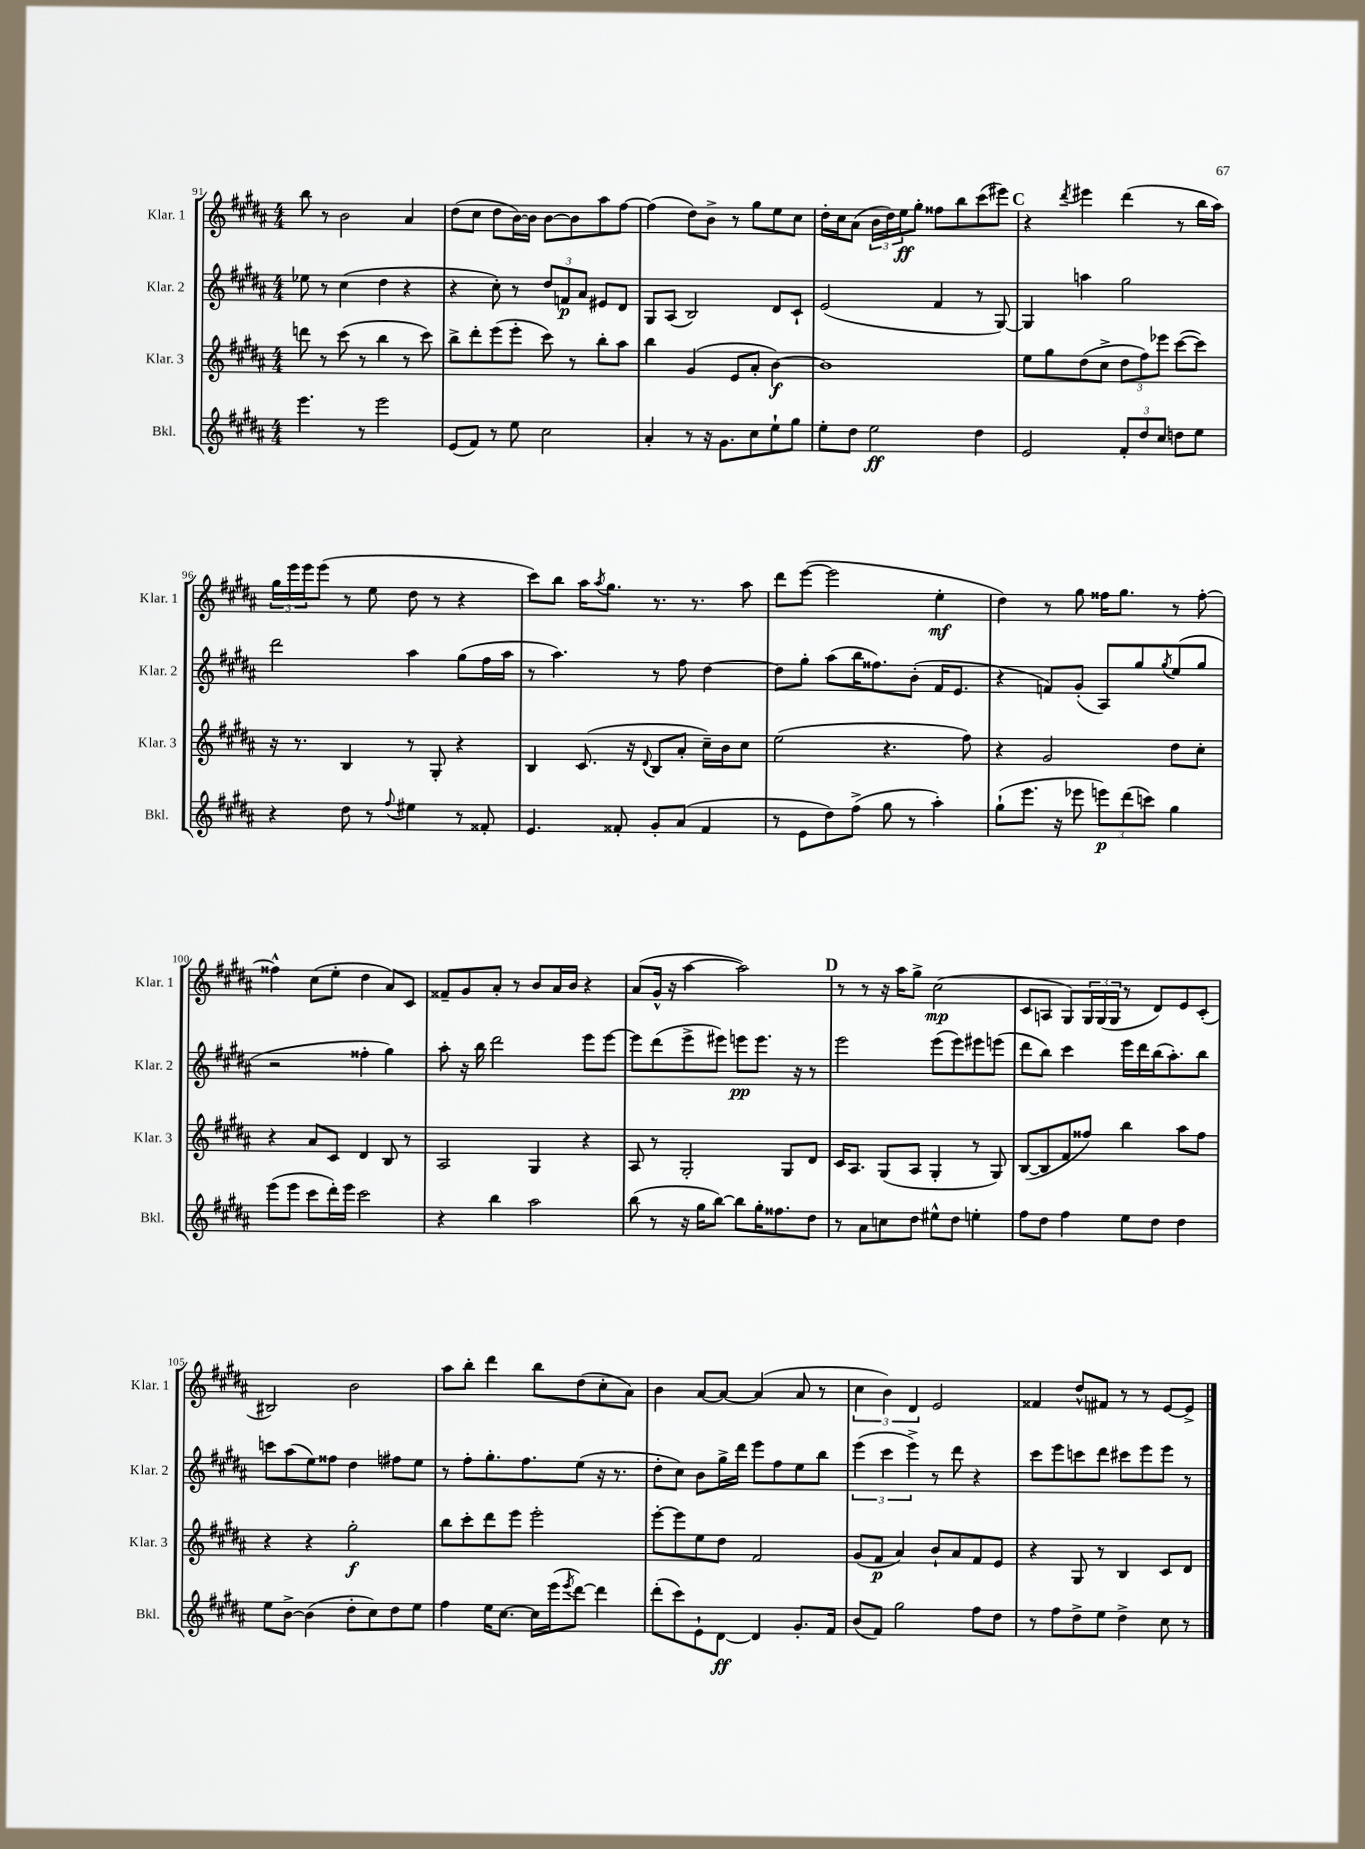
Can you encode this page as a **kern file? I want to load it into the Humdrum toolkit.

**kern	**dynam	**kern	**dynam	**kern	**dynam	**kern	**dynam
*part4	*part4	*part3	*part3	*part2	*part2	*part1	*part1
*staff4	*staff4	*staff3	*staff3	*staff2	*staff2	*staff1	*staff1
*I"Bkl.	*	*I"Klar. 3	*	*I"Klar. 2	*	*I"Klar. 1	*
*I'Bkl.	*	*I'Klar. 3	*	*I'Klar. 2	*	*I'Klar. 1	*
*clefG2	*	*clefG2	*	*clefG2	*	*clefG2	*
*k[f#c#g#d#a#]	*	*k[f#c#g#d#a#]	*	*k[f#c#g#d#a#]	*	*k[f#c#g#d#a#]	*
*M4/4	*	*M4/4	*	*M4/4	*	*M4/4	*
=91	=91	=91	=91	=91	=91	=91	=91
4.eee\	.	8dddn\	.	8ee-X\	.	8bb\	.
.	.	8r	.	8r	.	8r	.
.	.	(8ccc#\	.	(4cc#\	.	2b\	.
8r	.	8r	.	.	.	.	.
2eee\	.	4bb\	.	4dd#\	.	.	.
.	.	8r	.	4r	.	4a#/	.
.	.	8ccc#\)	.	.	.	.	.
=92	=92	=92	=92	=92	=92	=92	=92
(8e/L	.	8bb^\L	.	4r	.	(8dd#\L	.
8f#/J)	.	8ddd#'\	.	.	.	8cc#\J	.
8r	.	(8eee\	.	8cc#'\)	.	8dd#\L	.
8ee\	.	8eee'\J	.	8r	.	[16b\L)	.
.	.	.	.	.	.	16b\JJ]	.
2cc#\	.	8ccc#\)	.	12dd#/L	.	[8b\L	.
.	.	.	.	12fn/	p	.	.
.	.	8r	.	.	.	8b\]	.
.	.	.	.	12a#/J	.	.	.
.	.	8bb'\L	.	8e#X/L	.	8aa#\	.
.	.	8aa#\J	.	8d#/J	.	[8ff#\J	.
=93	=93	=93	=93	=93	=93	=93	=93
4a#'/	.	4bb\	.	8G#/L	.	(4ff#\]	.
.	.	.	.	(8A#/J	.	.	.
8r	.	(4g#/	.	2B/)	.	8dd#\L)	.
16r	.	.	.	.	.	8b^\J	.
8.g#\L	.	.	.	.	.	.	.
.	.	8e/L	.	.	.	8r	.
8cc#\	.	8a#'/J	.	.	.	8gg#\L	.
8ee`\	.	[4b\)	f	8d#/L	.	8ee\	.
8gg#\J	.	.	.	8c#`/J	.	8cc#\J	.
=94	=94	=94	=94	=94	=94	=94	=94
8ee'\L	.	1b]	.	(2e/	.	16dd#'\LL	.
.	.	.	.	.	.	16cc#\J	.
8dd#\J	.	.	.	.	.	(8a#\J	.
2ee\	ff	.	.	.	.	24b\LL	.
.	.	.	.	.	.	24dd#\)	.
.	.	.	.	.	.	24ee\J	ff
.	.	.	.	.	.	8gg#'\J	.
.	.	.	.	4f#/	.	8ff##X\L	.
.	.	.	.	.	.	8bb\	.
4dd#\	.	.	.	8r	.	(8ccc#\	.
.	.	.	.	[8G#/)	.	8eee#X\J)	.
!!LO:REH:place=s1:t=C
=95	=95	=95	=95	=95	=95	=95	=95
2e/	.	8ee\L	.	4G#/]	.	4r	.
.	.	8gg#\	.	.	.	.	.
.	.	.	.	.	.	8qddd#/	.
.	.	(8dd#\	.	4aan\	.	4eee#X\	.
.	.	8cc#^\J	.	.	.	.	.
12f#'/L	.	12dd#\L	.	2gg#\	.	(4ddd#\	.
12dd#/	.	12ff#\)	.	.	.	.	.
12cc#/J	.	12eee-X\J	.	.	.	.	.
8ddn\L	.	([8ccc#\L	.	.	.	8r	.
8ee\J	.	8ccc#\J])	.	.	.	16bb\LL	.
.	.	.	.	.	.	16aa#\JJ)	.
!!LO:LB:g=z
=96	=96	=96	=96	=96	=96	=96	=96
4r	.	16r	.	2ddd#\	.	24gg#\LL	.
.	.	.	.	.	.	24eee\	.
.	.	8.r	.	.	.	.	.
.	.	.	.	.	.	24eee\J	.
.	.	.	.	.	.	(8eee\J	.
8dd#\	.	4B/	.	.	.	8r	.
8r	.	.	.	.	.	8ee\	.
8qqff#/	.	.	.	.	.	.	.
4ee#X\	.	8r	.	4aa#\	.	8dd#\	.
.	.	8G#'/	.	.	.	8r	.
8r	.	4r	.	(8gg#\L	.	4r	.
8f##X'/	.	.	.	16ff#\L	.	.	.
.	.	.	.	16aa#\JJ	.	.	.
=97	=97	=97	=97	=97	=97	=97	=97
4.e/	.	4B/	.	8r	.	8ccc#\L)	.
.	.	.	.	4.aa#\)	.	8bb\J	.
.	.	(8.c#/	.	.	.	16aa#\KL	.
.	.	.	.	.	.	8qaa#/	.
.	.	.	.	.	.	8.gg#\J	.
8f##X'/	.	.	.	.	.	.	.
.	.	16r	.	.	.	.	.
.	.	8qqd#/	.	.	.	.	.
8g#'/L	.	8B/L	.	8r	.	8.r	.
(8a#/J	.	8a#'/J	.	8ff#\	.	.	.
.	.	.	.	.	.	8.r	.
4f##/	.	16cc#~\LL)	.	[4dd#\	.	.	.
.	.	16b\J	.	.	.	.	.
.	.	8cc#\J	.	.	.	8aa#\	.
=98	=98	=98	=98	=98	=98	=98	=98
8r	.	(2ee\	.	8dd#\L]	.	8ddd#\L	.
8e\L	.	.	.	8gg#'\J	.	([8eee\J	.
8dd#\)	.	.	.	(8aa#\L	.	2eee\]	.
(8ff#^\J	.	.	.	16bb\K	.	.	.
.	.	.	.	8.ff##X\)	.	.	.
8gg#\	.	4.r	.	.	.	.	.
8r	.	.	.	(8b'\J	.	.	.
4aa#'\)	.	.	.	16f#/KL	.	4ee'\	mf
.	.	.	.	8.e/J	.	.	.
.	.	8ff#\)	.	.	.	.	.
=99	=99	=99	=99	=99	=99	=99	=99
(8gg#`\L	.	4r	.	4r	.	4dd#\)	.
8.eee\J	.	.	.	.	.	.	.
.	.	2g#/	.	8fn/L)	.	8r	.
16r	.	.	.	.	.	.	.
8eee-X\	.	.	.	(8g#'/J	.	8gg#\	.
12eeen\L)	p	.	.	8A#/L)	.	16ff##X\KL	.
.	.	.	.	.	.	8.gg#\J	.
(12ddd#\	.	.	.	.	.	.	.
.	.	.	.	8gg#/	.	.	.
12cccn\J)	.	.	.	.	.	.	.
.	.	.	.	8qgg#/	.	.	.
4gg#\	.	8dd#\L	.	(8ee/	.	8r	.
.	.	8cc#'\J	.	8gg#/J	.	[8ff##'\	.
!!LO:LB:g=z
=100	=100	=100	=100	=100	=100	=100	=100
(8eee\L	.	4r	.	2r	.	4ff##X^^\]	.
8eee\J	.	.	.	.	.	.	.
8ccc#\L	.	8a#/L	.	.	.	(8cc#\L	.
16ddd#'\L)	.	8c#/J	.	.	.	8ee'\J	.
16eee\JJ	.	.	.	.	.	.	.
2ccc#\	.	4d#/	.	4ff##X'\	.	4dd#\	.
.	.	8B/	.	4gg#\)	.	8a#/L)	.
.	.	8r	.	.	.	8c#/J	.
=101	=101	=101	=101	=101	=101	=101	=101
4r	.	2A#/	.	8aa#'\	.	8f##X~/L	.
.	.	.	.	16r	.	8g#/	.
.	.	.	.	16bb\	.	.	.
4bb\	.	.	.	2ddd#\	.	8a#'/J	.
.	.	.	.	.	.	8r	.
2aa#\	.	4G#/	.	.	.	8b/L	.
.	.	.	.	.	.	16a#/L	.
.	.	.	.	.	.	16b/JJ	.
.	.	4r	.	8eee\L	.	4r	.
.	.	.	.	[8eee\J	.	.	.
=102	=102	=102	=102	=102	=102	=102	=102
(8bb\	.	8A#/	.	8eee\L]	.	(8a#/L	.
8r	.	8r	.	(8ddd#\	.	16g#^^/Jk	.
.	.	.	.	.	.	16r	.
16r	.	2G#'/	.	8eee^\	.	[4aa#\	.
16gg#\KL	.	.	.	.	.	.	.
[8bb\J)	.	.	.	8eee#X\J)	.	.	.
8bb\L]	.	.	.	8eeen\L	pp	2aa#\])	.
16gg#'\K	.	.	.	8.eee\J	.	.	.
8.ff##X\	.	.	.	.	.	.	.
.	.	8G#/L	.	.	.	.	.
.	.	.	.	16r	.	.	.
8dd#\J	.	8d#/J	.	8r	.	.	.
!!LO:REH:place=s1:t=D
=103	=103	=103	=103	=103	=103	=103	=103
8r	.	16c#/KL	.	2eee\	.	8r	.
.	.	8.A#/J	.	.	.	.	.
8a#\L	.	.	.	.	.	8r	.
8ccn\	.	(8G#/L	.	.	.	16r	.
.	.	.	.	.	.	16aa#\KL	.
8dd#\J	.	8A#/J	.	.	.	8gg#^\J	.
8ee#X^^\L	.	4G#'/	.	(8eee\L	.	(2cc#\	mp
8dd#\J	.	.	.	8eee\)	.	.	.
4een'\	.	8r	.	8eee#X\	.	.	.
.	.	8G#/)	.	(8eeen\J	.	.	.
=104	=104	=104	=104	=104	=104	=104	=104
8ff#\L	.	([8B/L	.	8ddd#\L	.	8c#/L	.
8dd#\J	.	8B/]	.	8bb\J)	.	8An/J	.
4ff#\	.	8f#/	.	4ccc#\	.	8G#/L)	.
.	.	8ff##X/J)	.	.	.	24G#/L	.
.	.	.	.	.	.	(24G#/	.
.	.	.	.	.	.	24G#/JJ	.
8ee\L	.	4bb\	.	16eee\LL	.	8r	.
.	.	.	.	16ddd#\	.	.	.
8dd#\J	.	.	.	(16bb\J	.	8d#/L)	.
.	.	.	.	8.aa#'\)	.	.	.
4dd#\	.	8aa#\L	.	.	.	8e/	.
.	.	8ff##\J	.	8bb\J	.	(8c#'/J	.
!!LO:LB:g=z
=105	=105	=105	=105	=105	=105	=105	=105
8ee\L	.	4r	.	8cccn\L	.	2B#X/)	.
[8b^\J	.	.	.	(8aa#\	.	.	.
(4b\]	.	4r	.	8ee\)	.	.	.
.	.	.	.	8ff##X\J	.	.	.
8dd#'\L	.	2gg#'\	f	4dd#\	.	2b\	.
8cc#\)	.	.	.	.	.	.	.
8dd#\	.	.	.	8ff#X\L	.	.	.
8ee\J	.	.	.	8ee\J	.	.	.
=106	=106	=106	=106	=106	=106	=106	=106
4ff#\	.	8bb\L	.	8r	.	8aa#\L	.
.	.	8ccc#'\	.	8ff#'\L	.	8bb'\J	.
16ee\KL	.	8ddd#\	.	8.gg#'\	.	4ddd#\	.
[8.cc#\J	.	.	.	.	.	.	.
.	.	8eee\J	.	.	.	.	.
.	.	.	.	8.ff#\	.	.	.
16cc#\LL]	.	2eee'\	.	.	.	8bb\L	.
(16eee\J	.	.	.	.	.	.	.
8qeee/	.	.	.	.	.	.	.
[8ddd#\J)	.	.	.	(8ee\J	.	(8dd#\	.
4ddd#\]	.	.	.	16r	.	8cc#'\	.
.	.	.	.	8.r	.	.	.
.	.	.	.	.	.	8a#\J)	.
=107	=107	=107	=107	=107	=107	=107	=107
(8ddd#'\L	.	[8eee'\L	.	8dd#'\L	.	4b\	.
8ccc#\)	.	8eee\]	.	8cc#\J)	.	.	.
8e`\	.	8ee\	.	8b\L	.	[8a#/L	.
[8d#\J	ff	8dd#\J	.	16gg#^\L	.	8a#/J_	.
.	.	.	.	16ddd#\JJ	.	.	.
4d#/]	.	2f#/	.	8eee\L	.	(4a#/]	.
.	.	.	.	8ff#\	.	.	.
8.g#'/L	.	.	.	8ee\	.	8a#/	.
.	.	.	.	8bb\J	.	8r	.
16f#/Jk	.	.	.	.	.	.	.
=108	=108	=108	=108	=108	=108	=108	=108
(8b/L	.	(8g#/L	.	(6eee\	.	6cc#\	.
8f#/J)	.	8f#/J	p	.	.	.	.
.	.	.	.	6ccc#\	.	6b\)	.
2gg#\	.	4a#/)	.	.	.	.	.
.	.	.	.	6eee^\)	.	6d#/	.
.	.	8b`/L	.	8r	.	2e/	.
.	.	8a#/	.	8ddd#\	.	.	.
8ff#\L	.	8f#/	.	4r	.	.	.
8dd#\J	.	8e/J	.	.	.	.	.
=109	=109	=109	=109	=109	=109	=109	=109
8r	.	4r	.	8ccc#\L	.	4f##X/	.
8ff#\L	.	.	.	8eee\	.	.	.
8dd#^\	.	8G#/	.	8cccn\	.	8dd#^^/L	.
8ee\J	.	8r	.	8ddd#\J	.	8f#X/J	.
4dd#^\	.	4B/	.	8ccc#X\L	.	8r	.
.	.	.	.	8eee\	.	8r	.
8cc#\	.	8c#/L	.	8eee\J	.	[8e/L	.
8r	.	8d#/J	.	8r	.	8e^/J]	.
==	==	==	==	==	==	==	==
*-	*-	*-	*-	*-	*-	*-	*-
